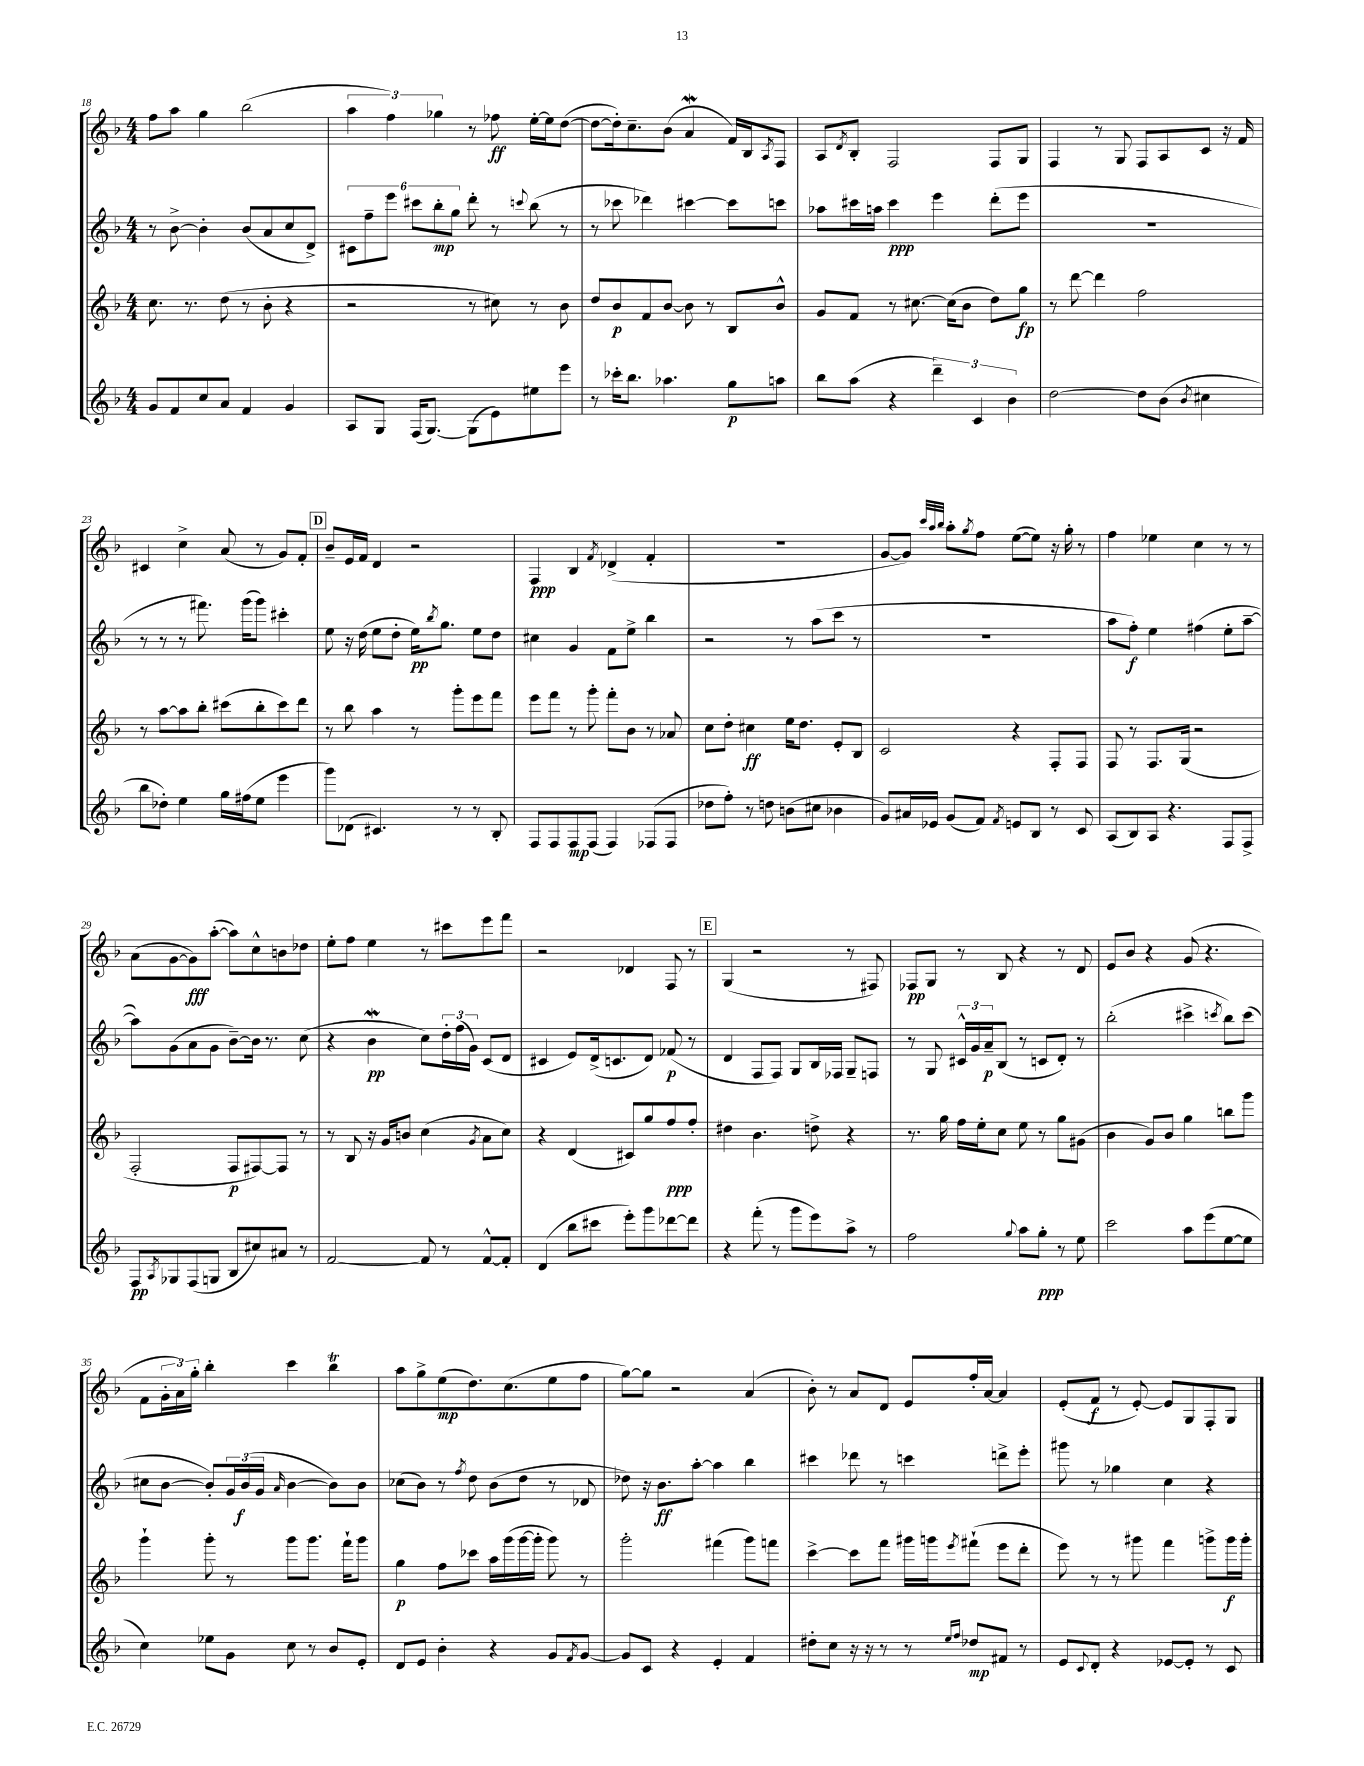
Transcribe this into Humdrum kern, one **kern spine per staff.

**kern	**dynam	**kern	**dynam	**kern	**dynam	**kern	**dynam
*part4	*part4	*part3	*part3	*part2	*part2	*part1	*part1
*staff4	*staff4	*staff3	*staff3	*staff2	*staff2	*staff1	*staff1
*clefG2	*	*clefG2	*	*clefG2	*	*clefG2	*
*k[b-]	*	*k[b-]	*	*k[b-]	*	*k[b-]	*
*M4/4	*	*M4/4	*	*M4/4	*	*M4/4	*
=18	=18	=18	=18	=18	=18	=18	=18
8g/L	.	8.cc\	.	8r	.	8ff\L	.
8f/	.	.	.	[8b-^\	.	8aa\J	.
.	.	8.r	.	.	.	.	.
8cc/	.	.	.	4b-'\]	.	4gg\	.
8a/J	.	(8dd\	.	.	.	.	.
4f/	.	8r	.	(8b-/L	.	(2bb-\	.
.	.	8b-'\	.	8a/	.	.	.
4g/	.	4r	.	8cc/	.	.	.
.	.	.	.	8d^/J)	.	.	.
=19	=19	=19	=19	=19	=19	=19	=19
8A/L	.	2r	.	12c#X\L	.	6aa\	.
.	.	.	.	12ff~\	.	.	.
8G/J	.	.	.	.	.	.	.
.	.	.	.	12eee\J	.	6ff\)	.
(16F/KL	.	.	.	12ccc#X\L	.	.	.
[8.G/J)	.	.	.	.	.	.	.
.	.	.	.	12bb-'\	mp	6gg-X\	.
.	.	.	.	12gg\J	.	.	.
(8G\L]	.	8r	.	8ddd'\	.	8r	.
8e\)	.	8cc#X\)	.	8r	.	8ff-X\	ff
.	.	.	.	8qqcccn/	.	.	.
8ee#X\	.	8r	.	(8bb-\	.	[16ee'\LL	.
.	.	.	.	.	.	16ee\J]	.
8eee\J	.	8b-\	.	8r	.	([8dd\J	.
=20	=20	=20	=20	=20	=20	=20	=20
8r	.	8dd/L	.	8r	.	8dd\L_	.
16ccc-X'\KL	.	8b-/	p	8ccc-X\	.	16dd'\k])	.
8.bb-\J	.	.	.	.	.	8.cc~\	.
.	.	8f/	.	4ddd-X\)	.	.	.
4.aa-X\	.	[8b-/J	.	.	.	(8b-\J	.
.	.	8b-\]	.	[4ccc#X\	.	4aW/	.
.	.	8r	.	.	.	.	.
8gg\L	p	8B-/L	.	8ccc#\L]	.	16f/LL)	.
.	.	.	.	.	.	16B-/J	.
.	.	.	.	.	.	8qA/	.
8aan\J	.	8b-^^/J	.	8cccn\J	.	8F/J	.
=21	=21	=21	=21	=21	=21	=21	=21
8bb-\L	.	8g/L	.	8aa-X\L	.	8A/L	.
.	.	.	.	.	.	8qd/	.
(8aa\J	.	8f/J	.	16ccc#X\L	.	8B-'/J	.
.	.	.	.	16aan\JJ	.	.	.
4r	.	8r	.	4ccc#\	ppp	2F/	.
.	.	[8.cc#X\	.	.	.	.	.
6ddd~\)	.	.	.	4eee\	.	.	.
.	.	(16cc#\KL]	.	.	.	.	.
.	.	8b-\J	.	.	.	.	.
6c/	.	.	.	.	.	.	.
.	.	8dd\L)	.	(8ddd'\L	.	8F/L	.
6b-\	.	.	.	.	.	.	.
.	.	8gg\J	fp	8eee\J	.	8G/J	.
=22	=22	=22	=22	=22	=22	=22	=22
[2dd\	.	8r	.	1r	.	4F/	.
.	.	[8ddd\	.	.	.	.	.
.	.	4ddd\]	.	.	.	8r	.
.	.	.	.	.	.	8G/	.
8dd\L]	.	2ff\	.	.	.	8F/L	.
(8b-\J	.	.	.	.	.	8A/	.
8qb-/	.	.	.	.	.	.	.
4cc#X\	.	.	.	.	.	8c/J	.
.	.	.	.	.	.	16r	.
.	.	.	.	.	.	16f/	.
!!LO:LB:g=z
=23	=23	=23	=23	=23	=23	=23	=23
8bb-\L	.	8r	.	8r	.	4c#X/	.
8dd-X'\J)	.	[8aa\L	.	8r	.	.	.
4ee\	.	8aa\]	.	8r	.	4cc^\	.
.	.	8bb-'\J	.	8.fff#X\)	.	.	.
16gg\LL	.	(8ccc#X\L	.	.	.	(8a/	.
(16ff#X\J	.	.	.	(16ggg\KL	.	.	.
8ee\J	.	8bb-'\	.	8ggg\J)	.	8r	.
4eee\	.	8ccc#\)	.	4ccc#X'\	.	8g/L)	.
.	.	8ddd\J	.	.	.	8f'/J	.
!!LO:REH:place=s1:t=D
=24	=24	=24	=24	=24	=24	=24	=24
8ggg\L)	.	8r	.	8ee\	.	8b-~/L	.
(8d-X\J	.	8bb-\	.	16r	.	16e/L	.
.	.	.	.	(16dd\	.	16f/JJ	.
4.c#X/)	.	4aa\	.	8ee\L	.	4d/	.
.	.	.	.	8dd'\J	.	.	.
.	.	8r	.	16ee\KL)	pp	2r	.
.	.	.	.	8qbb-/	.	.	.
.	.	.	.	8.gg\J	.	.	.
8r	.	8ggg'\L	.	.	.	.	.
8r	.	8eee\	.	8ee\L	.	.	.
8B-'/	.	8fff\J	.	8dd\J	.	.	.
=25	=25	=25	=25	=25	=25	=25	=25
8F/L	.	8eee\L	.	4cc#X\	.	4F/	ppp
8F/	.	8fff\J	.	.	.	.	.
8F/	mp	8r	.	4g/	.	4B-/	.
(8F/J	.	8ggg'\	.	.	.	.	.
.	.	.	.	.	.	8qf/	.
4F/)	.	8fff'\L	.	8f\L	.	(4d-X^/	.
.	.	8b-\J	.	8ee^\J	.	.	.
(8F-X/L	.	8r	.	4bb-\	.	4f'/	.
8F-/J	.	8a-X/	.	.	.	.	.
=26	=26	=26	=26	=26	=26	=26	=26
8dd-X\L	.	8cc\L	.	2r	.	1r	.
8ff'\J)	.	8dd'\J	.	.	.	.	.
8r	.	4cc#X\	ff	.	.	.	.
8ddn\	.	.	.	.	.	.	.
(8bn\L	.	16ee\KL	.	8r	.	.	.
.	.	8.dd\J	.	.	.	.	.
8cc#X\J	.	.	.	(8aa\L	.	.	.
4b-X\	.	8e'/L	.	8ccc\J	.	.	.
.	.	8B-/J	.	8r	.	.	.
=27	=27	=27	=27	=27	=27	=27	=27
8g/L)	.	2c/	.	1r	.	[8g/L	.
16a#X/L	.	.	.	.	.	8g/J])	.
16e-X/JJ	.	.	.	.	.	.	.
.	.	.	.	.	.	32qqccc/LLL	.
.	.	.	.	.	.	32qqaa/	.
.	.	.	.	.	.	32qqbb-/JJJ	.
(8g/L	.	.	.	.	.	8aa'\L	.
.	.	.	.	.	.	8qgg/	.
8f/J)	.	.	.	.	.	8ff\J	.
8qf/	.	.	.	.	.	.	.
8en/L	.	4r	.	.	.	([8ee\L	.
8B-/J	.	.	.	.	.	8ee\J])	.
8r	.	8F'/L	.	.	.	16r	.
.	.	.	.	.	.	16gg'\	.
8c/	.	8F/J	.	.	.	8r	.
=28	=28	=28	=28	=28	=28	=28	=28
(8A/L	.	8F/	.	8aa\L	.	4ff\	.
8B-/)	.	8r	.	8ff'\J)	f	.	.
8A/J	.	8.F/L	.	4ee\	.	4ee-X\	.
4.r	.	.	.	.	.	.	.
.	.	(16G/Jk	.	.	.	.	.
.	.	2r	.	(4ff#X\	.	4cc\	.
8F/L	.	.	.	8ee'\L	.	8r	.
8F^/J	.	.	.	[8aa~\J	.	8r	.
!!LO:LB:g=z
=29	=29	=29	=29	=29	=29	=29	=29
8F/L	pp	2F'/	.	8aa\L])	.	(8a\L	.
8qA/	.	.	.	.	.	.	.
8G-X/	.	.	.	(8g\	.	[8g\	.
(8F/	.	.	.	8a\	.	8g\])	fff
8Gn/J	.	.	.	8g\J	.	([8aa'\J	.
8B-/L	.	8F/L	p	[8b-~\L)	.	8aa\L])	.
8cc#X/)	.	[8F#X/)	.	16b-\Jk]	.	8cc^^\	.
.	.	.	.	8.r	.	.	.
8a#X/J	.	8F#/J]	.	.	.	8bn\	.
8r	.	8r	.	(8cc\	.	8dd-X\J	.
=30	=30	=30	=30	=30	=30	=30	=30
[2f/	.	8r	.	4r	.	8ee'\L	.
.	.	8B-/	.	.	.	8ff\J	.
.	.	16r	.	4b-w\	pp	4ee\	.
.	.	16g/KL	.	.	.	.	.
.	.	8bn/J	.	.	.	.	.
8f/]	.	(4cc\	.	8cc\L)	.	8r	.
8r	.	.	.	24dd'\L	.	8ccc#X\L	.
.	.	.	.	(24ff\	.	.	.
.	.	.	.	24g\JJ)	.	.	.
.	.	8qg/	.	.	.	.	.
[8f^^/L	.	8a\L	.	(8c/L	.	8eee\	.
8f'/J]	.	8cc\J)	.	8d/J	.	8fff\J	.
=31	=31	=31	=31	=31	=31	=31	=31
(4d/	.	4r	.	4c#X/	.	2r	.
8bb-\L	.	(4d/	.	8e/L)	.	.	.
8ccc#X\J	.	.	.	(16d^/k	.	.	.
.	.	.	.	8.cn/	.	.	.
8eee'\L)	.	8c#X/L)	.	.	.	4d-X/	.
8ggg\	.	8gg/	.	8d/J)	.	.	.
[8ddd-X\	.	8ff/	ppp	(8f-X/	p	8F/	.
8ddd-\J]	.	8ff'/J	.	8r	.	8r	.
!!LO:REH:place=s1:t=E
=32	=32	=32	=32	=32	=32	=32	=32
4r	.	4dd#X\	.	4d/	.	(4G/	.
(8fff'\	.	4.b-\	.	8F/L	.	2r	.
8r	.	.	.	8F/J)	.	.	.
8ggg\L	.	.	.	8G/L	.	.	.
8eee\)	.	8ddn^\	.	16B-/L	.	.	.
.	.	.	.	16F-X/JJ	.	.	.
8aa^\J	.	4r	.	8G~/L	.	8r	.
8r	.	.	.	8Fn/J	.	8F#X/)	.
=33	=33	=33	=33	=33	=33	=33	=33
2ff\	.	8.r	.	8r	.	8F-X/L	pp
.	.	.	.	8G/	.	8G/J	.
.	.	16gg\	.	.	.	.	.
.	.	16ff\LL	.	24c#X^^/LL	.	8r	.
.	.	.	.	24g/	.	.	.
.	.	16ee'\J	.	.	.	.	.
.	.	.	.	24a~/J	p	.	.
.	.	8cc\J	.	(8B-/J	.	8B-/	.
8qqgg/	.	.	.	.	.	.	.
8aa\L	.	8ee\	.	8r	.	4r	.
8gg'\J	ppp	8r	.	8cn/L	.	.	.
8r	.	8gg\L	.	8d'/J)	.	8r	.
8ee\	.	(8g#X\J	.	8r	.	8d/	.
=34	=34	=34	=34	=34	=34	=34	=34
2ccc\	.	4b-\	.	(2bb-'\	.	8e/L	.
.	.	.	.	.	.	8b-/J	.
.	.	8g/L)	.	.	.	4r	.
.	.	8b-/J	.	.	.	.	.
8aa\L	.	4gg\	.	4ccc#X^\	.	(8g/	.
(8eee\	.	.	.	.	.	4.r	.
.	.	.	.	8qcccn/	.	.	.
[8ee\	.	8bbn\L	.	8bb-\L)	.	.	.
8ee\J]	.	8ggg\J	.	(8ccc\J	.	.	.
!!LO:LB:g=z
=35	=35	=35	=35	=35	=35	=35	=35
4cc\)	.	4ggg`\	.	8cc#X\L	.	8f\L	.
.	.	.	.	[8b-\J	.	24g'\L	.
.	.	.	.	.	.	24a\)	.
.	.	.	.	.	.	24gg'\JJ	.
8ee-X\L	.	8ggg'\	.	8b-'/L])	.	4bb-'\	.
8g\J	.	8r	.	24g/L	.	.	.
.	.	.	.	(24b-/	f	.	.
.	.	.	.	24g/JJ	.	.	.
.	.	.	.	16qqa/	.	.	.
8cc\	.	8ggg\L	.	[4b-\	.	4ccc\	.
8r	.	8.ggg\J	.	.	.	.	.
8b-/L	.	.	.	8b-\L])	.	4bb-T\	.
.	.	16fff`\KL	.	.	.	.	.
8e'/J	.	8ggg\J	.	8b-\J	.	.	.
=36	=36	=36	=36	=36	=36	=36	=36
8d/L	.	4gg\	p	(8cc-X\L	.	8aa\L	.
8e/J	.	.	.	8b-\J)	.	8gg^\	.
4b-'\	.	8ff\L	.	8r	.	(8ee\	mp
.	.	.	.	8qff/	.	.	.
.	.	8ccc-X\J	.	8dd\	.	8.dd\)	.
4r	.	16aa\LL	.	(8b-\L	.	.	.
.	.	(16ggg\	.	.	.	(8.cc\	.
.	.	[16ggg\	.	8dd\J	.	.	.
.	.	16ggg'\JJ]	.	.	.	.	.
8g/L	.	8ggg\)	.	8r	.	8ee\	.
8qf/	.	.	.	.	.	.	.
[8g/J	.	8r	.	8d-X/	.	8ff\J	.
=37	=37	=37	=37	=37	=37	=37	=37
8g/L]	.	2ggg'\	.	8dd-X\)	.	[8gg\L)	.
8c/J	.	.	.	16r	.	8gg\J]	.
.	.	.	.	8.b-\L	ff	.	.
4r	.	.	.	.	.	2r	.
.	.	.	.	[8aa'\J	.	.	.
4e'/	.	(4fff#X\	.	4aa\]	.	.	.
4f/	.	8ggg\L)	.	4bb-\	.	(4a/	.
.	.	8fffn\J	.	.	.	.	.
=38	=38	=38	=38	=38	=38	=38	=38
8dd#X'\L	.	[4ccc^\	.	4ccc#X\	.	8b-'\)	.
8cc\J	.	.	.	.	.	8r	.
16r	.	8ccc\L]	.	8ddd-X\	.	8a/L	.
16r	.	.	.	.	.	.	.
8r	.	8fff\J	.	8r	.	8d/J	.
8r	.	16ggg#X\LL	.	4cccn\	.	8e/L	.
.	.	16gggn\J	.	.	.	.	.
16qqee/LL	.	.	.	.	.	.	.
16qqff/JJ	.	8qeee/	.	.	.	.	.
8dd-X/L	mp	(8fff#X`\J	.	.	.	16ff'/L	.
.	.	.	.	.	.	[16a/JJ	.
8f#X/J	.	8eee\L	.	8dddn^\L	.	4a/]	.
8r	.	8ddd'\J	.	8eee'\J	.	.	.
=39	=39	=39	=39	=39	=39	=39	=39
8e/L	.	8eee\)	.	8ggg#X\	.	(8e'/L	.
8qqc/	.	.	.	.	.	.	.
8d'/J	.	8r	.	8r	.	8f/J	f
4r	.	8r	.	4gg-X\	.	8r	.
.	.	8ggg#X\	.	.	.	[8e'/)	.
[8e-X/L	.	4fff\	.	4cc\	.	8e/L]	.
8e-'/J]	.	.	.	.	.	8G/	.
8r	.	8gggn^\L	.	4r	.	8F'/	.
8c/	.	16ggg\L	f	.	.	8G/J	.
.	.	16ggg'\JJ	.	.	.	.	.
==	==	==	==	==	==	==	==
*-	*-	*-	*-	*-	*-	*-	*-
